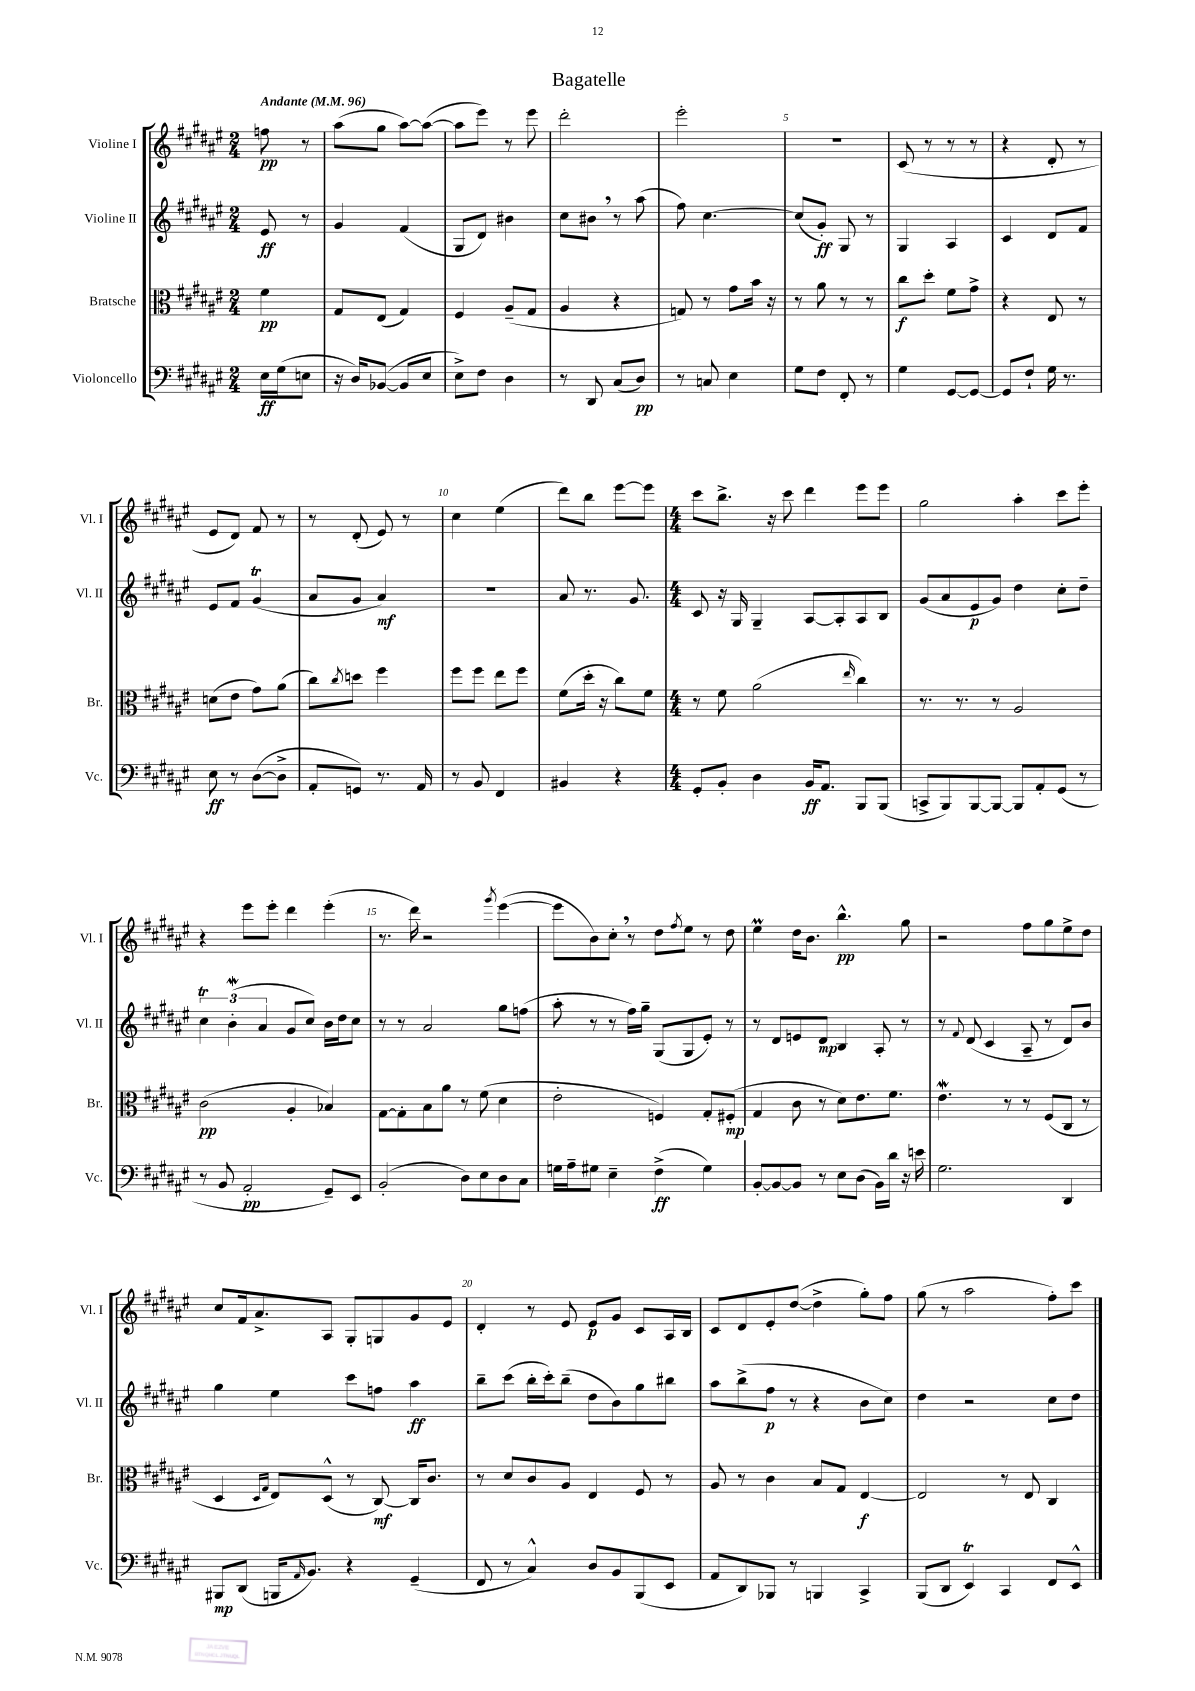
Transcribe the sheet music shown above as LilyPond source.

\header { title = "Bagatelle" }
<<
\new StaffGroup <<
\new Staff = "s0" \with { instrumentName = "Violine I" shortInstrumentName = "Vl. I" } {
    \clef treble \key fis \major \numericTimeSignature \time 2/4 \partial 4 \tempo "Andante" 4 = 96
    f''8\pp r8 |
    ais''8( gis''8 ais''8~) ais''8~( |
    ais''8 eis'''8) r8 eis'''8 |
    dis'''2-. |
    eis'''2-. |
    R2 |
    cis'8( r8 r8 r8 |
    r4 dis'8-. r8 |
    eis'8 dis'8) fis'8 r8 |
    r8 dis'8-.( eis'8) r8 |
    cis''4 eis''4( |
    dis'''8) b''8 eis'''8~ eis'''8 |
    \numericTimeSignature \time 4/4 cis'''8 b''8.-> r16 cis'''8 dis'''4 eis'''8 eis'''8 |
    gis''2 ais''4-. cis'''8 eis'''8-. |
    r4 eis'''8 eis'''8-. dis'''4 eis'''4-.( |
    r8. dis'''16) r2 \acciaccatura { gis'''8 } eis'''4~( |
    eis'''8 b'8) cis''8-. \breathe r8 dis''8 \acciaccatura { fis''8 } eis''8 r8 dis''8 |
    eis''4\prall dis''16 b'8. b''4.-^\pp gis''8 |
    r2 fis''8 gis''8 eis''8-> dis''8 |
    cis''8 fis'16 ais'8.-> ais8 gis8-. g8 gis'8 eis'8 |
    dis'4-. r8 eis'8 eis'8\p gis'8 cis'8 ais16 b16 |
    cis'8 dis'8 eis'8-. dis''8~( dis''4-> gis''8-.) fis''8 |
    gis''8( r8 ais''2 fis''8-.) cis'''8 \bar "|." |
}
\new Staff = "s1" \with { instrumentName = "Violine II" shortInstrumentName = "Vl. II" } {
    \clef treble \key fis \major \numericTimeSignature \time 2/4 \partial 4
    eis'8\ff r8 |
    gis'4 fis'4( |
    gis8 dis'8) bis'4 |
    cis''8 bis'8 \breathe r8 ais''8( |
    fis''8) cis''4.~ |
    cis''8( gis'8-.\ff) gis8 r8 |
    gis4 ais4 |
    cis'4 dis'8 fis'8 |
    eis'8 fis'8 gis'4\trill( |
    ais'8 gis'8 ais'4\mf) |
    r2 |
    ais'8 r8. gis'8. |
    \numericTimeSignature \time 4/4 cis'8 r16 gis16 gis4-- ais8~ ais8-. ais8 b8 |
    gis'8( ais'8 eis'8\p gis'8) dis''4 cis''8-. dis''8-- |
    \tuplet 3/2 { cis''4\trill b'4-.\mordent( ais'4 } gis'8 cis''8) b'16 dis''16 cis''8 |
    r8 r8 ais'2 gis''8 f''8( |
    ais''8-. r8 r8 fis''16) gis''16-- gis8( gis8 eis'8-.) r8 |
    r8 dis'8 e'8 dis'8\mp b4 ais8-. r8 |
    r8 \appoggiatura { fis'8 } dis'8( cis'4 ais8-- r8 dis'8) b'8 |
    gis''4 eis''4 cis'''8 f''8 ais''4\ff |
    b''8-- cis'''8( b''16-. cis'''16-.) b''8--( dis''8 b'8) gis''8 bis''8 |
    ais''8 b''8->( fis''8\p r8 r4 b'8 cis''8) |
    dis''4 r2 cis''8 dis''8 \bar "|." |
}
\new Staff = "s2" \with { instrumentName = "Bratsche" shortInstrumentName = "Br." } {
    \clef alto \key fis \major \numericTimeSignature \time 2/4 \partial 4
    fis'4\pp |
    gis8 eis8( gis4) |
    fis4 ais8--( gis8 |
    ais4 r4 |
    g8) r8 gis'8 b'16 r16 |
    r8 ais'8 r8 r8 |
    cis''8\f dis''8-. fis'8 gis'8-> |
    r4 eis8 r8 |
    d'8( eis'8 gis'8) ais'8( |
    cis''8) \acciaccatura { cis''8 } d''8 fis''4 |
    fis''8 fis''8 eis''8 fis''8 |
    fis'8( dis''16-. r16 cis''8) fis'8 |
    \numericTimeSignature \time 4/4 r8 fis'8 ais'2( \grace { eis''16 } cis''4) |
    r8. r8. r8 ais2 |
    cis'2\pp( ais4-. bes4) |
    gis8~ gis8-. b8 ais'8 r8 fis'8( dis'4 |
    eis'2-. f4) gis8-. fis8-.\mp( |
    gis4 cis'8 r8 dis'8) eis'8. fis'8. |
    eis'4.\mordent r8 r8 fis8( cis8 r8 |
    dis4 \grace { dis16 gis16 } eis8) dis8-^( r8 cis8~\mf) cis16 cis'8. |
    r8 dis'8 cis'8 ais8 eis4 fis8 r8 |
    ais8 r8 cis'4 b8 gis8 eis4~\f |
    eis2 r8 eis8 cis4 \bar "|." |
}
\new Staff = "s3" \with { instrumentName = "Violoncello" shortInstrumentName = "Vc." } {
    \clef bass \key fis \major \numericTimeSignature \time 2/4 \partial 4
    eis16\ff gis16( e8 |
    r16 dis16) bes,8~( bes,8 eis8 |
    eis8->) fis8 dis4 |
    r8 dis,8 cis8( dis8\pp) |
    r8 c8 eis4 |
    gis8 fis8 fis,8-. r8 |
    gis4 gis,8~ gis,8~ |
    gis,8 fis8-! gis16 r8. |
    eis8\ff r8 dis8~( dis8-> |
    ais,8-. g,8) r8. ais,16 |
    r8 b,8 fis,4 |
    bis,4 r4 |
    \numericTimeSignature \time 4/4 gis,8-. b,8-. dis4 b,16\ff ais,8. b,,8 b,,8( |
    c,8-> b,,8) b,,8~ b,,8~ b,,8 ais,8-. gis,8( r8 |
    r8 b,8 ais,2-.\pp gis,8--) eis,8 |
    b,2-.( dis8) eis8 dis8 cis8 |
    g16 ais16-- gis8 eis4-- fis4->\ff( gis4) |
    b,8~-. b,8~ b,8 r8 eis8 dis8( b,16) dis'16 r16 e'16 |
    gis2. dis,4 |
    bis,,8\mp dis,8( b,,16 \grace { ais,16 } b,8.) r4 gis,4--( |
    fis,8 r8 cis4-^) dis8 b,8 b,,8( eis,8 |
    ais,8 dis,8) bes,,8 r8 b,,4 cis,4-> |
    b,,8( dis,8 eis,4\trill) cis,4 fis,8 eis,8-^ \bar "|." |
}
>>
>>
\layout { \context { \Score \override BarNumber.break-visibility = ##(#f #t #t) barNumberVisibility = #(every-nth-bar-number-visible 5) } }
